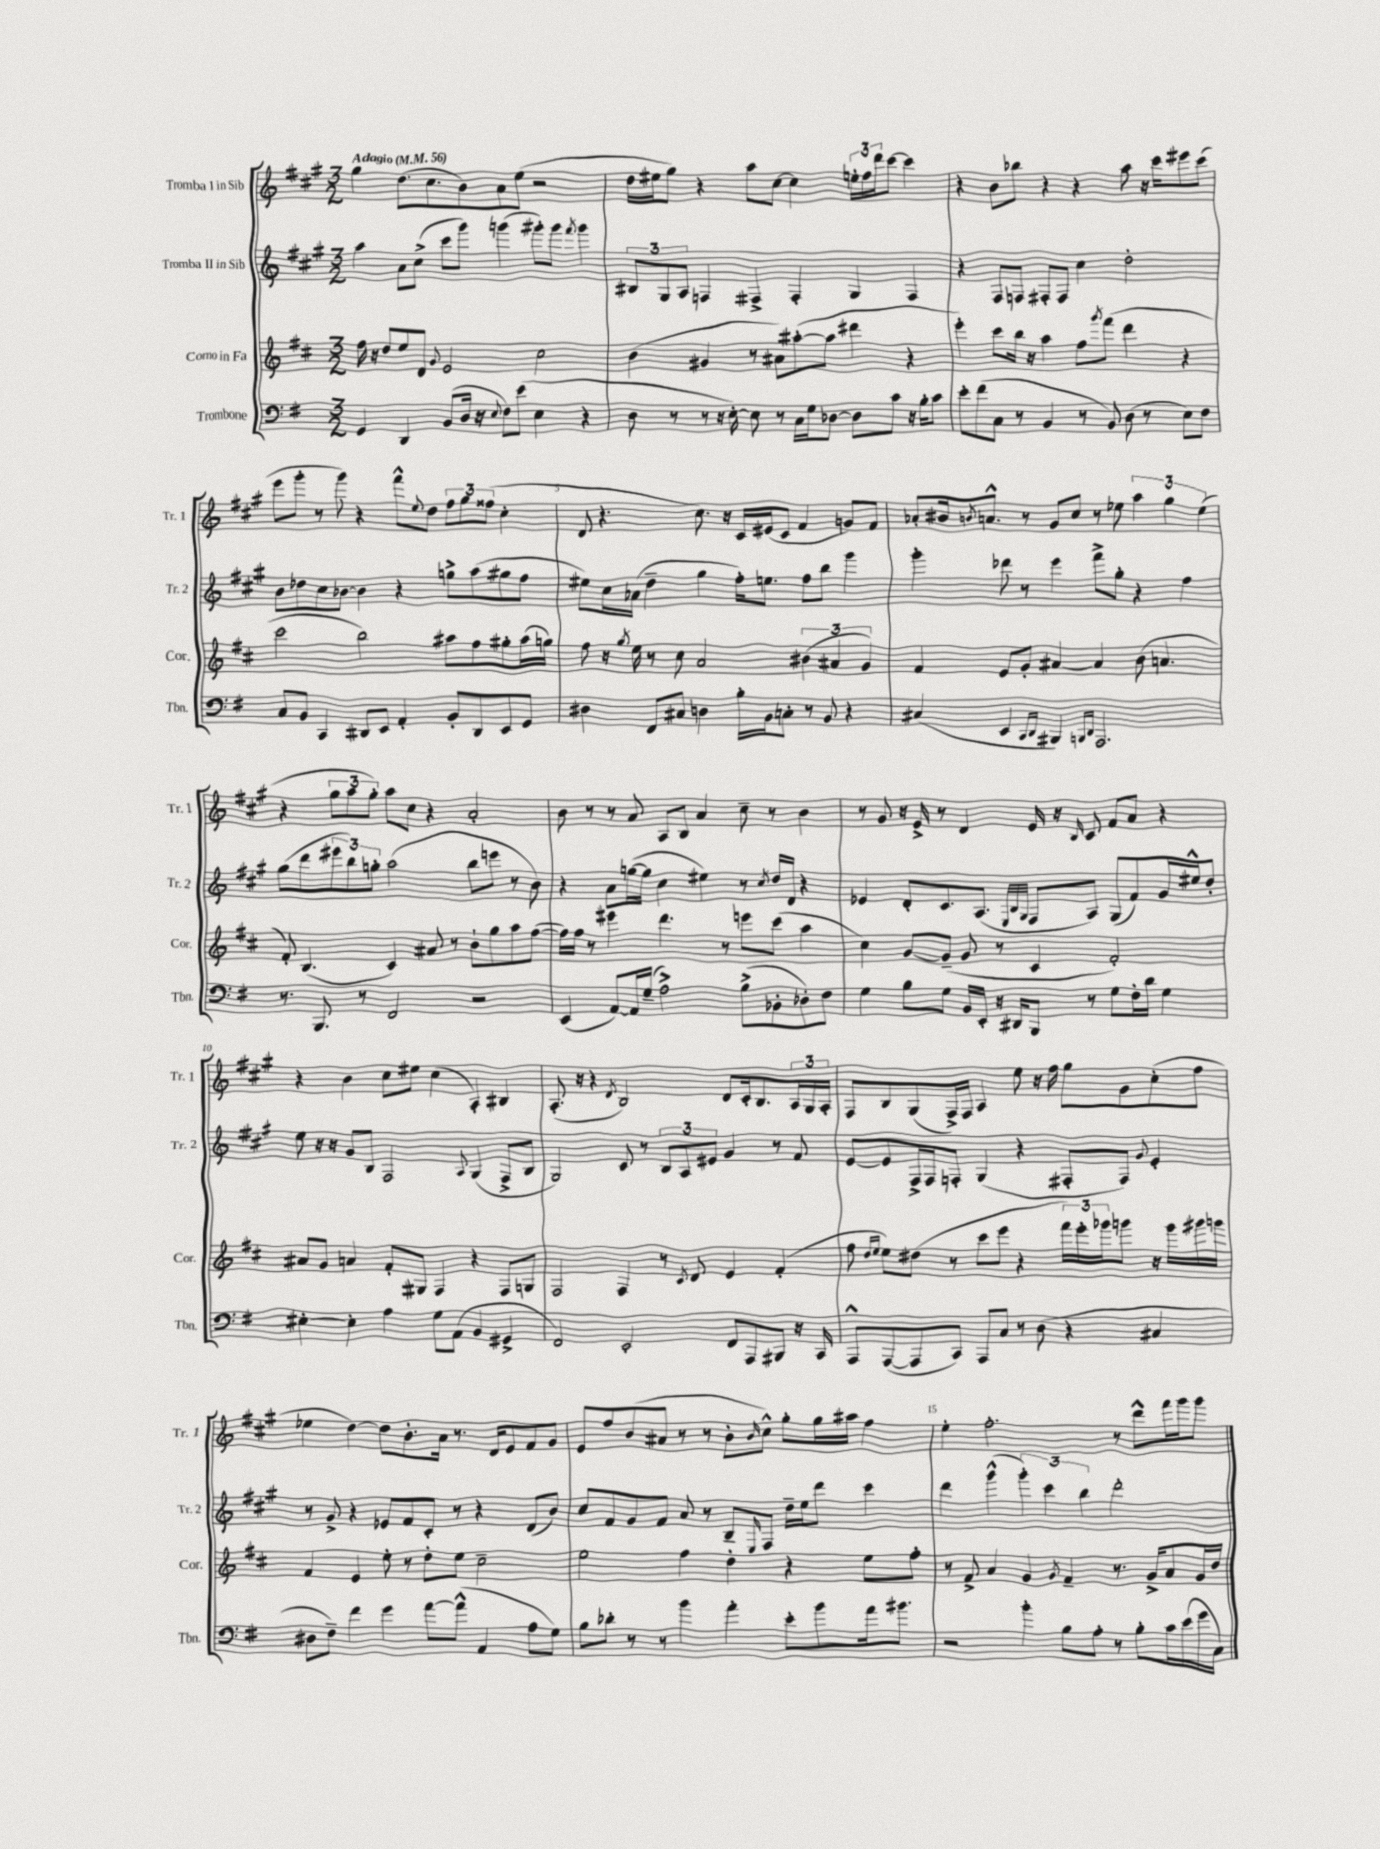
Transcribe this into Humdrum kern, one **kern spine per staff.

**kern	**kern	**kern	**kern
*staff4	*staff3	*staff2	*staff1
*clefF4	*clefG2	*clefG2	*clefG2
*k[f#]	*k[f#c#]	*k[f#c#g#]	*k[f#c#g#]
*M3/2	*M3/2	*M3/2	*M3/2
*MM56	*MM56	*MM56	*MM56
4GG	16ff#	4aa	4gg#
.	16r	.	.
.	8dd	.	.
4DD	8ee	8a	(8.dd
.	8d	(8cc#^	.
.	.	.	8.cc#
.	8qqg	.	.
(8BB	2e	8ccc#	.
16D	.	8ggg#)	8b)
16r	.	.	.
8qqE	.	.	.
8F#)	.	(4ggg	8a
(8e	.	.	(8ee
4E	2cc#	8ggg#')	2r
.	.	8ggg#	.
.	.	8qfff#	.
4r	.	4ggg#	.
=	=	=	=
8D	(4b	12B#	16dd
.	.	.	16ee#
.	.	12G#	.
8r	.	.	8gg#)
.	.	12A	.
8r	4g#	4F	4r
16r	.	.	.
[16E')	.	.	.
8E]	8r	4F#^	8aa
8r	8a#)	.	[8cc#
16C	([8aa#'	4F#'	4cc#]
16G	.	.	.
[8D-	8aa#]	.	.
8D-]	4ddd#	4G#	24ee'
.	.	.	24ff#
.	.	.	24ddd
8c	.	.	[8ccc#
16r	4r	4F#	4ccc#]
16B'	.	.	.
8c	.	.	.
=	=	=	=
8e'	4eee')	4r	4r
(8f#	.	.	.
8C	8ccc#	8F#	8b
8r	16bb	8F	8bb-
.	16r	.	.
4BB	4aa	8F#'	4r
.	.	8F#	.
8r	8ff#	4cc#	4r
.	8qggg	.	.
8BB)	(8fff#	.	.
(8D	4ddd	2dd'	8aa
8r	.	.	16r
.	.	.	16ccc#
8E)	4r	.	8eee#
8F#	.	.	(8ccc#
=	=	=	=
8C	2ccc#	8b	8eee
8BB	.	8dd-	8ggg#'
4CC	.	8cc#	8r
.	.	[8b-	8ggg#)
8DD#	2bb)	4b-]	4r
8EE	.	.	.
4AA'	.	4r	8fff#^^
.	.	.	8qqee
.	.	.	8dd
8BB'	8aa#	8gg^	12ff#
.	.	.	12gg#
8DD#	8ff#	(8aa	.
.	.	.	(12ff##
8EE	8gg#'	8gg#	4cc#'
8GG	(16aa#	8ff#	.
.	16gg)	.	.
=	=	=	=
4D#	8ff#	8ee#)	8d
.	16r	16cc#	4.r
.	8qgg	.	.
.	16ee	(16a-	.
8FF#	8r	4dd~	.
8C#	8cc#	.	.
4D	2a	4gg#	8.cc#)
.	.	.	16r
16B'	.	16ff#')	16c#
16BB	.	8.ee	(16e#
8C'	.	.	8c#
8r	(6b#	8ff#	4f#
8BB	.	8bb	.
.	6a#	.	.
4r	.	4ggg#	8g)
.	6g)	.	.
.	.	.	8f#
=	=	=	=
(4C#	4f#	4ggg#'	8a-'
.	.	.	16b#
.	.	.	8qb
.	.	.	8.a^^
4EE	8e	8ddd-	.
.	8g'	8r	8r
16qqCC	.	.	.
16qqDD	.	.	.
4BBB#)	[4a#	4eee	8g#
.	.	.	8cc#
16qqBBB	.	.	.
16qqDD	.	.	.
2.AAA	4a#]	8fff#^	8r
.	.	8gg#'	8ee-
.	(8b	4r	6aa
.	4.a	.	.
.	.	.	6gg#
.	.	4ff#	.
.	.	.	(6ee-
=	=	=	=
8.r	8f#')	(8gg#	4r
.	(4.B	8ddd	.
8.BBB	.	.	.
.	.	12eee#	12gg#
.	.	12bb)	12aa
8r	.	.	.
.	.	12gg'	12gg#')
2FF#	4c#)	(2aa	8aa
.	.	.	8cc#
.	8a#	.	4r
.	8r	.	.
2r	8b`	8bb	2a'
.	8gg	8eee	.
.	8aa	8r	.
.	([8ff#	8b)	.
=	=	=	=
(4EE	16ff#])	4r	8b
.	16ff#	.	.
.	8r	.	8r
[8AA)	4eee#	8a	8r
16AA]	.	([16gg	8a
(16G~	.	16gg]	.
2A^)	4.ddd	4cc#	8A
.	.	.	8B
.	.	4ee#)	4a
.	8r	.	.
(8B^	8eee	8r	8cc#~
.	.	8qcc#	.
8BB-'	(8ccc#	16dd	8r
.	.	16d	.
8D-')	4aa	4r	4b
8F#	.	.	.
=	=	=	=
4G	4cc#)	4e-	8r
.	.	.	8g#
8B	[8g	8d'	16r
.	.	.	16e^
8G	(8g~]	8.c#	8r
16BB	8g	.	4d
16EE'	.	(8.A	.
16r	8r	.	.
16DD#	.	.	.
.	.	32qqE	.
.	.	32qqB	.
.	.	32qqG#	.
8BBB	4c#	8F#	16e
.	.	.	16r
.	.	.	16qqB
8r	.	8A)	8c#
8G	2f#')	(8G#	8f#
16F#'	.	8f#)	8a
16d	.	.	.
4G	.	16g#	4r
.	.	16ee#^^	.
.	.	8dd'	.
=	=	=	=
[4E#'	8a#	8ee	4r
.	8g	16r	.
.	.	16r	.
4E#']	4a	8g#	4b
.	.	8B	.
4A	8f#'	2F#	8cc#
.	8G#	.	8ee#
8G	4F#	.	(4cc#
(8AA	.	.	.
.	.	8qqA	.
4BB	4r	(4G#	4A')
4GG#^	8F#	8F#^	4B#
.	8G	8B	.
=	=	=	=
2FF#)	2F#	2G#)	(8.A'
.	.	.	16r
.	.	.	4r
.	.	.	8qd
2EE'	4F#	8c#	2B)
.	.	8r	.
.	8r	12B	.
.	.	12A	.
.	8qc#	.	.
.	8d	.	.
.	.	12e#	.
8FF#	4e	4g#	8d
8AAA	.	.	16c#'
.	.	.	8.B
8BBB#	(4f#'	8r	.
16r	.	8f#	24A
.	.	.	24G#
16CC	.	.	.
.	.	.	24A'
=	=	=	=
8AAA^^	8ff#	[8e	8F#
.	16qqdd	.	.
.	16qqee	.	.
([8AAA	8ee)	8e]	8B
8AAA]	(8dd#	16F#^	(8G#
.	.	16F#	.
8CC)	8r	8F'	16F#^)
.	.	.	16F#
8AAA	8ccc#	(4G#	4A
8C	8eee	.	.
8r	4r	4r	8ee
(8D	.	.	16r
.	.	.	16ff#
4r	24fff#)	8F#'	8gg#
.	24eee'	.	.
.	24ggg-	.	.
.	8ggg	8F#)	8g#
.	.	8qqg#	.
4C#	16r	4e'	(8cc#'
.	16ggg	.	.
.	16ggg#	.	8ff#
.	16ggg	.	.
=	=	=	=
8D#	4f#	8r	4ee-
8F#~)	.	8g#^	.
4f#	4e	4r	[4dd)
4g	8ee'	8e-	8dd]
.	8r	8f#	8.b'
[8a	8dd'	8c#'	.
.	.	.	16a
(8a^^]	8ee	8r	8.r
4AA	2cc#~	4r	.
.	.	.	16d
.	.	.	8e
8A	.	(8d	8f#
8G)	.	8b)	8g#
=	=	=	=
8B	2ee	8cc#	8e
8d-'	.	8f#	8ff#
8r	.	8g#	(8b
8r	.	8f#	8a#
4b	4ff#	8a	8r
.	.	8r	8r
4a'	4dd'	8B~	8b'
.	.	16qqE	16qqb
.	.	8F#	8cc#^^)
8e'	4r	16dd~	8gg#'
.	.	16ee	.
8b	.	8ddd	16gg#
.	.	.	16aa#
16a	8ee	4ccc#	4ff#
8.b#	.	.	.
.	8ff#'	.	.
=	=	=	=
2r	8r	4ddd	4ee'
.	8f#^	.	.
.	4a	(4ggg#^^	2.ff#'
4b'	4g	6ggg#')	.
.	.	6ccc#	.
.	8qg	.	.
8B	4f#~	.	.
.	.	6bb	.
8A'	.	.	.
8r	8.r	2ddd'	8r
8B'	.	.	8ddd^^
.	16g^	.	.
16c	8a	.	16fff#
(16e	.	.	16ggg#
16g	16g	.	8ggg#
16C)	16dd	.	.
==	==	==	==
*-	*-	*-	*-
